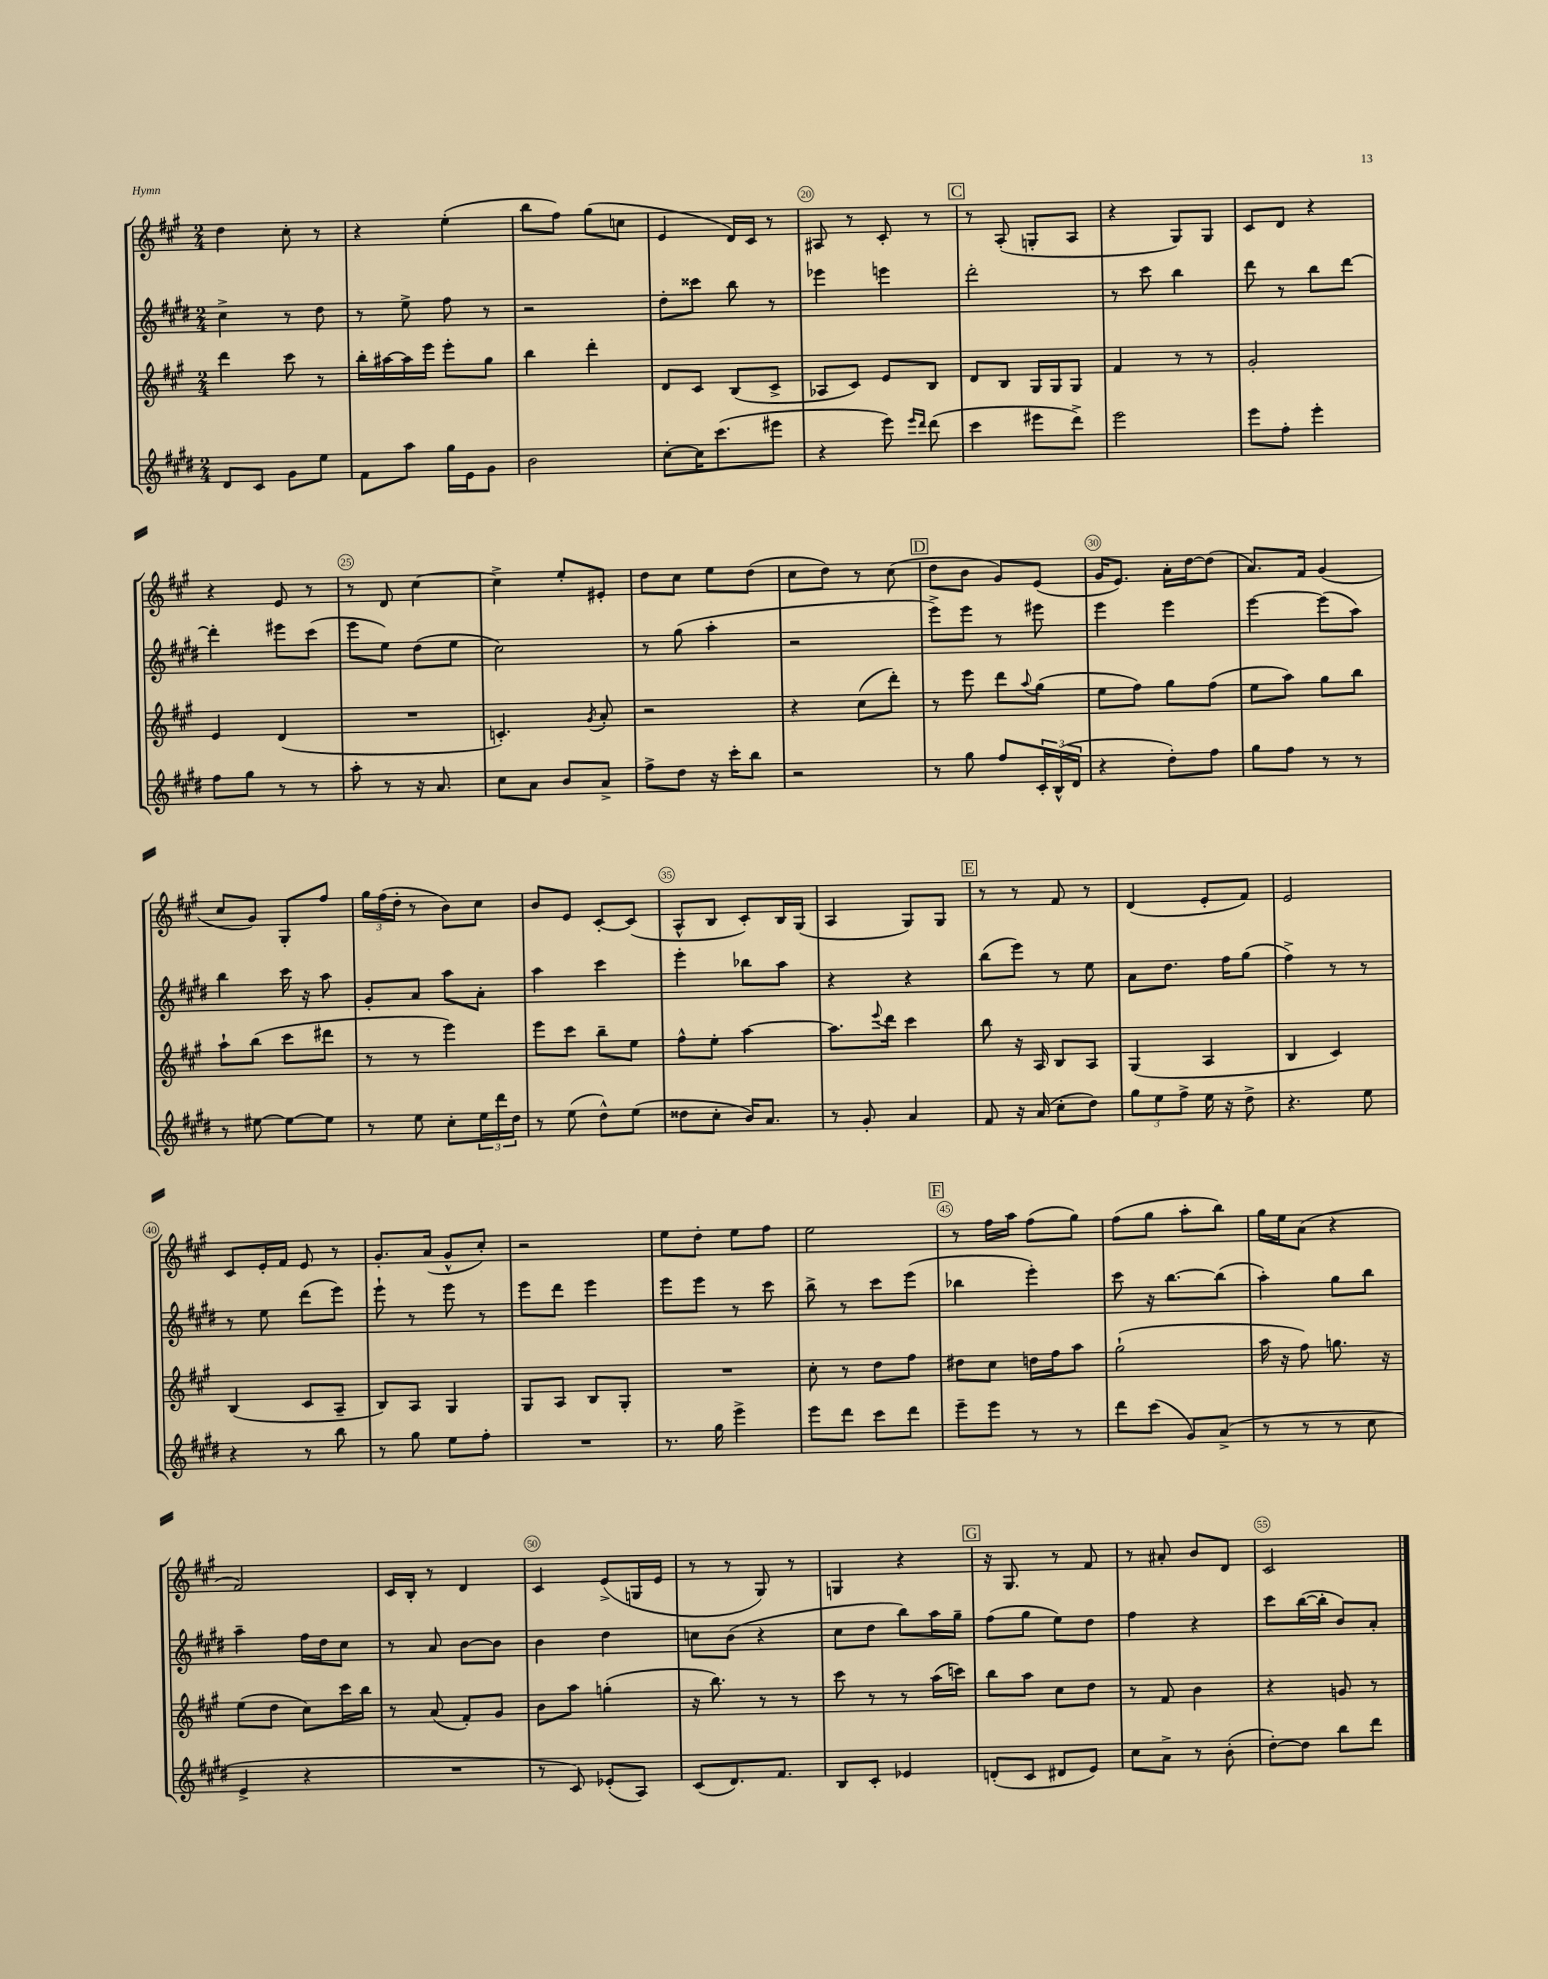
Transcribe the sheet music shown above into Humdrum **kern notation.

**kern	**kern	**kern	**kern
*staff4	*staff3	*staff2	*staff1
*clefG2	*clefG2	*clefG2	*clefG2
*k[f#c#g#d#]	*k[f#c#g#]	*k[f#c#g#d#]	*k[f#c#g#]
*M2/4	*M2/4	*M2/4	*M2/4
8d#	4ddd	4cc#^	4dd
8c#	.	.	.
8g#	8ccc#	8r	8cc#'
8ee	8r	8dd#	8r
=	=	=	=
8f#	16bb'	8r	4r
.	[16aa#	.	.
8aa	16aa#]	8ee^	.
.	16eee	.	.
16gg#	8eee'	8ff#	(4ee'
16e	.	.	.
8g#	8gg#	8r	.
=	=	=	=
2b	4bb	2r	8bb
.	.	.	8ff#)
.	4ddd'	.	(8gg#
.	.	.	8cc
=	=	=	=
[8cc#'	8d	8dd#'	4e
16cc#]	8c#	8ccc##	.
(8.ccc#	.	.	.
.	(8B	8bb	16d)
.	.	.	16c#
8eee#	8c#^	8r	8r
=	=	=	=
4r	8A-	4eee-	8A#
.	8c#)	.	8r
8eee)	8e	4eee	8c#'
16qqeee	.	.	.
16qqddd#	.	.	.
(8ddd#	8B	.	8r
=	=	=	=
4ccc#	8d	2ddd#'	8r
.	8B	.	(8A'
8eee#	16G#	.	8G'
.	16G#	.	.
8ddd#^)	8G#	.	8A
=	=	=	=
2eee	4f#	8r	4r
.	.	8ccc#	.
.	8r	4bb	8G#)
.	8r	.	8G#
=	=	=	=
8eee	2g#'	8ddd#	8c#
8ff#'	.	8r	8d
4eee'	.	8bb	4r
.	.	[8ddd#	.
=	=	=	=
8ff#	4e	4ddd#']	4r
8gg#	.	.	.
8r	(4d	8eee#	8e
8r	.	(8ccc#	8r
=	=	=	=
8aa'	2r	8eee	8r
8r	.	8ee)	8d
16r	.	(8dd#	[4cc#
8.a	.	.	.
.	.	8ee	.
=	=	=	=
8cc#	4.c')	2cc#)	4cc#^]
8a	.	.	.
8b	.	.	8ee'
.	8qg#	.	.
8a^	8a'	.	8e#'
=	=	=	=
8ff#^	2r	8r	8dd
8dd#	.	(8gg#	8cc#
16r	.	4aa'	8ee
16ccc#'	.	.	.
8bb	.	.	(8dd
=	=	=	=
2r	4r	2r	8cc#
.	.	.	8dd)
.	(8cc#	.	8r
.	8ddd')	.	(8cc#
=	=	=	=
8r	8r	8eee^)	8dd
8gg#	8eee	8eee	8b
8ff#	8ddd	8r	8g#)
.	8qqaa	.	.
24c#'	(8gg#	8eee#	(8e
(24B^^	.	.	.
24d#	.	.	.
=	=	=	=
4r	8ee	4eee	16g#
.	.	.	8.e)
.	8ff#)	.	.
8dd#')	8gg#	4eee	16a'
.	.	.	[16dd
8ff#	(8ff#	.	(8dd]
=	=	=	=
8gg#	8ee	[4eee	8.a)
8ff#	8aa)	.	.
.	.	.	16f#
8r	8gg#	(8eee]	(4g#
8r	8bb	8aa)	.
=	=	=	=
8r	8aa`	4bb	8cc#
[8ee#	(8bb	.	8g#)
8ee#_	8ccc#	16ccc#	8G#'
.	.	16r	.
8ee#]	8ddd#	8aa	8ff#
=	=	=	=
8r	8r	8g#'	24gg#
.	.	.	(24ff#
.	.	.	24dd'
8ee	8r	8a	8r
8cc#'	4eee)	8aa	8b)
24ee	.	8a'	8cc#
24ddd#	.	.	.
24dd#	.	.	.
=	=	=	=
8r	8eee	4aa	8b
(8ee	8ccc#	.	8e
8dd#^^)	8bb~	4ccc#	[8c#'
(8ee	8ee	.	(8c#]
=	=	=	=
8dd##	8ff#^^	4eee'	8A^^
8cc#'	8ee'	.	8B
16b)	[4aa	8bb-	8c#')
8.a	.	.	.
.	.	8aa	16B
.	.	.	(16G#
=	=	=	=
8r	8.aa]	4r	4A
8g#'	.	.	.
.	8qqeee	.	.
.	16ddd	.	.
4a	4ccc#	4r	8G#)
.	.	.	8G#
=	=	=	=
8f#	8bb	(8bb	8r
16r	16r	8eee)	8r
(16a	16A	.	.
8cc#'	8B	8r	8f#
8dd#)	8A	8ee	8r
=	=	=	=
12gg#	(4G#	8a	(4d
12ee	.	.	.
.	.	8.dd#	.
12ff#^	.	.	.
16ee	4A	.	8e'
16r	.	16ff#	.
8dd#^	.	(8gg#	8f#)
=	=	=	=
4.r	4B	4ff#^)	2e
.	4c#)	8r	.
8ee	.	8r	.
=	=	=	=
4r	(4B	8r	8c#
.	.	8ee	16e'
.	.	.	16f#
8r	8c#	(8ddd#	8e
8bb	8A~	8eee)	8r
=	=	=	=
8r	8B)	8eee`	8.g#'
8gg#	8A	8r	.
.	.	.	(16a
8ee	4G#	8eee	8g#^^
8ff#'	.	8r	8cc#')
=	=	=	=
2r	8G#	8eee	2r
.	8A	8ddd#	.
.	8B	4eee	.
.	8G#'	.	.
=	=	=	=
8.r	2r	8eee	8ee
.	.	8eee	8dd'
16gg#	.	.	.
4eee^	.	8r	8ee
.	.	8ccc#	8ff#
=	=	=	=
8eee	8cc#'	8bb^	2ee
8ddd#	8r	8r	.
8ccc#	8dd	8ccc#	.
8ddd#	8ff#	(8eee	.
=	=	=	=
8eee~	8dd#	4bb-	8r
8eee	8cc#	.	16ff#
.	.	.	16aa
8r	16dd	4eee')	(8ff#
.	16ff#	.	.
8r	8aa	.	8gg#)
=	=	=	=
8ddd#	(2gg#`	8ccc#	(8ff#
(8ccc#	.	16r	8gg#
.	.	[8.bb	.
8g#)	.	.	8aa'
(8a^	.	(8bb]	8bb)
=	=	=	=
8r	16aa	4aa')	16gg#
.	16r	.	16ee
8r	8ff#)	.	(8a
8r	8.gg	8gg#	4r
8cc#	.	8bb	.
.	16r	.	.
=	=	=	=
4e^	(8ee	4aa~	2f#)
.	8dd	.	.
4r	8cc#)	16ff#	.
.	.	16dd#	.
.	16ccc#	8cc#	.
.	16bb	.	.
=	=	=	=
2r	8r	8r	16c#
.	.	.	16B'
.	(8a	8a	8r
.	8f#')	[8b	4d
.	8g#	8b]	.
=	=	=	=
8r	8b	4b	4c#
8c#)	8aa	.	.
(8e-'	(4gg'	4dd#	(8e^
8A)	.	.	16G
.	.	.	16e
=	=	=	=
(8c#	16r	8cc	8r
.	8.bb)	.	.
8.d#)	.	(8b	8r
.	8r	4r	8G#)
8.f#	.	.	.
.	8r	.	8r
=	=	=	=
8B	8ccc#	8cc#	4G
8c#'	8r	8dd#	.
4e-	8r	8bb)	4r
.	(16aa	16aa	.
.	16ccc)	16gg#~	.
=	=	=	=
(8d'	8bb	(8ff#	16r
.	.	.	8.G#
8c#	8aa	8gg#	.
8d#	8cc#	8ee)	8r
8e)	8dd	8dd#	8f#
=	=	=	=
8cc#	8r	4ff#	8r
8a^	8f#	.	8a#'
8r	4b	4r	8b
(8b'	.	.	8d
=	=	=	=
[8dd#')	4r	8ccc#	2c#
8dd#]	.	([16bb	.
.	.	16bb']	.
8bb	8g	8b)	.
8ddd#	8r	8a'	.
==	==	==	==
*-	*-	*-	*-
